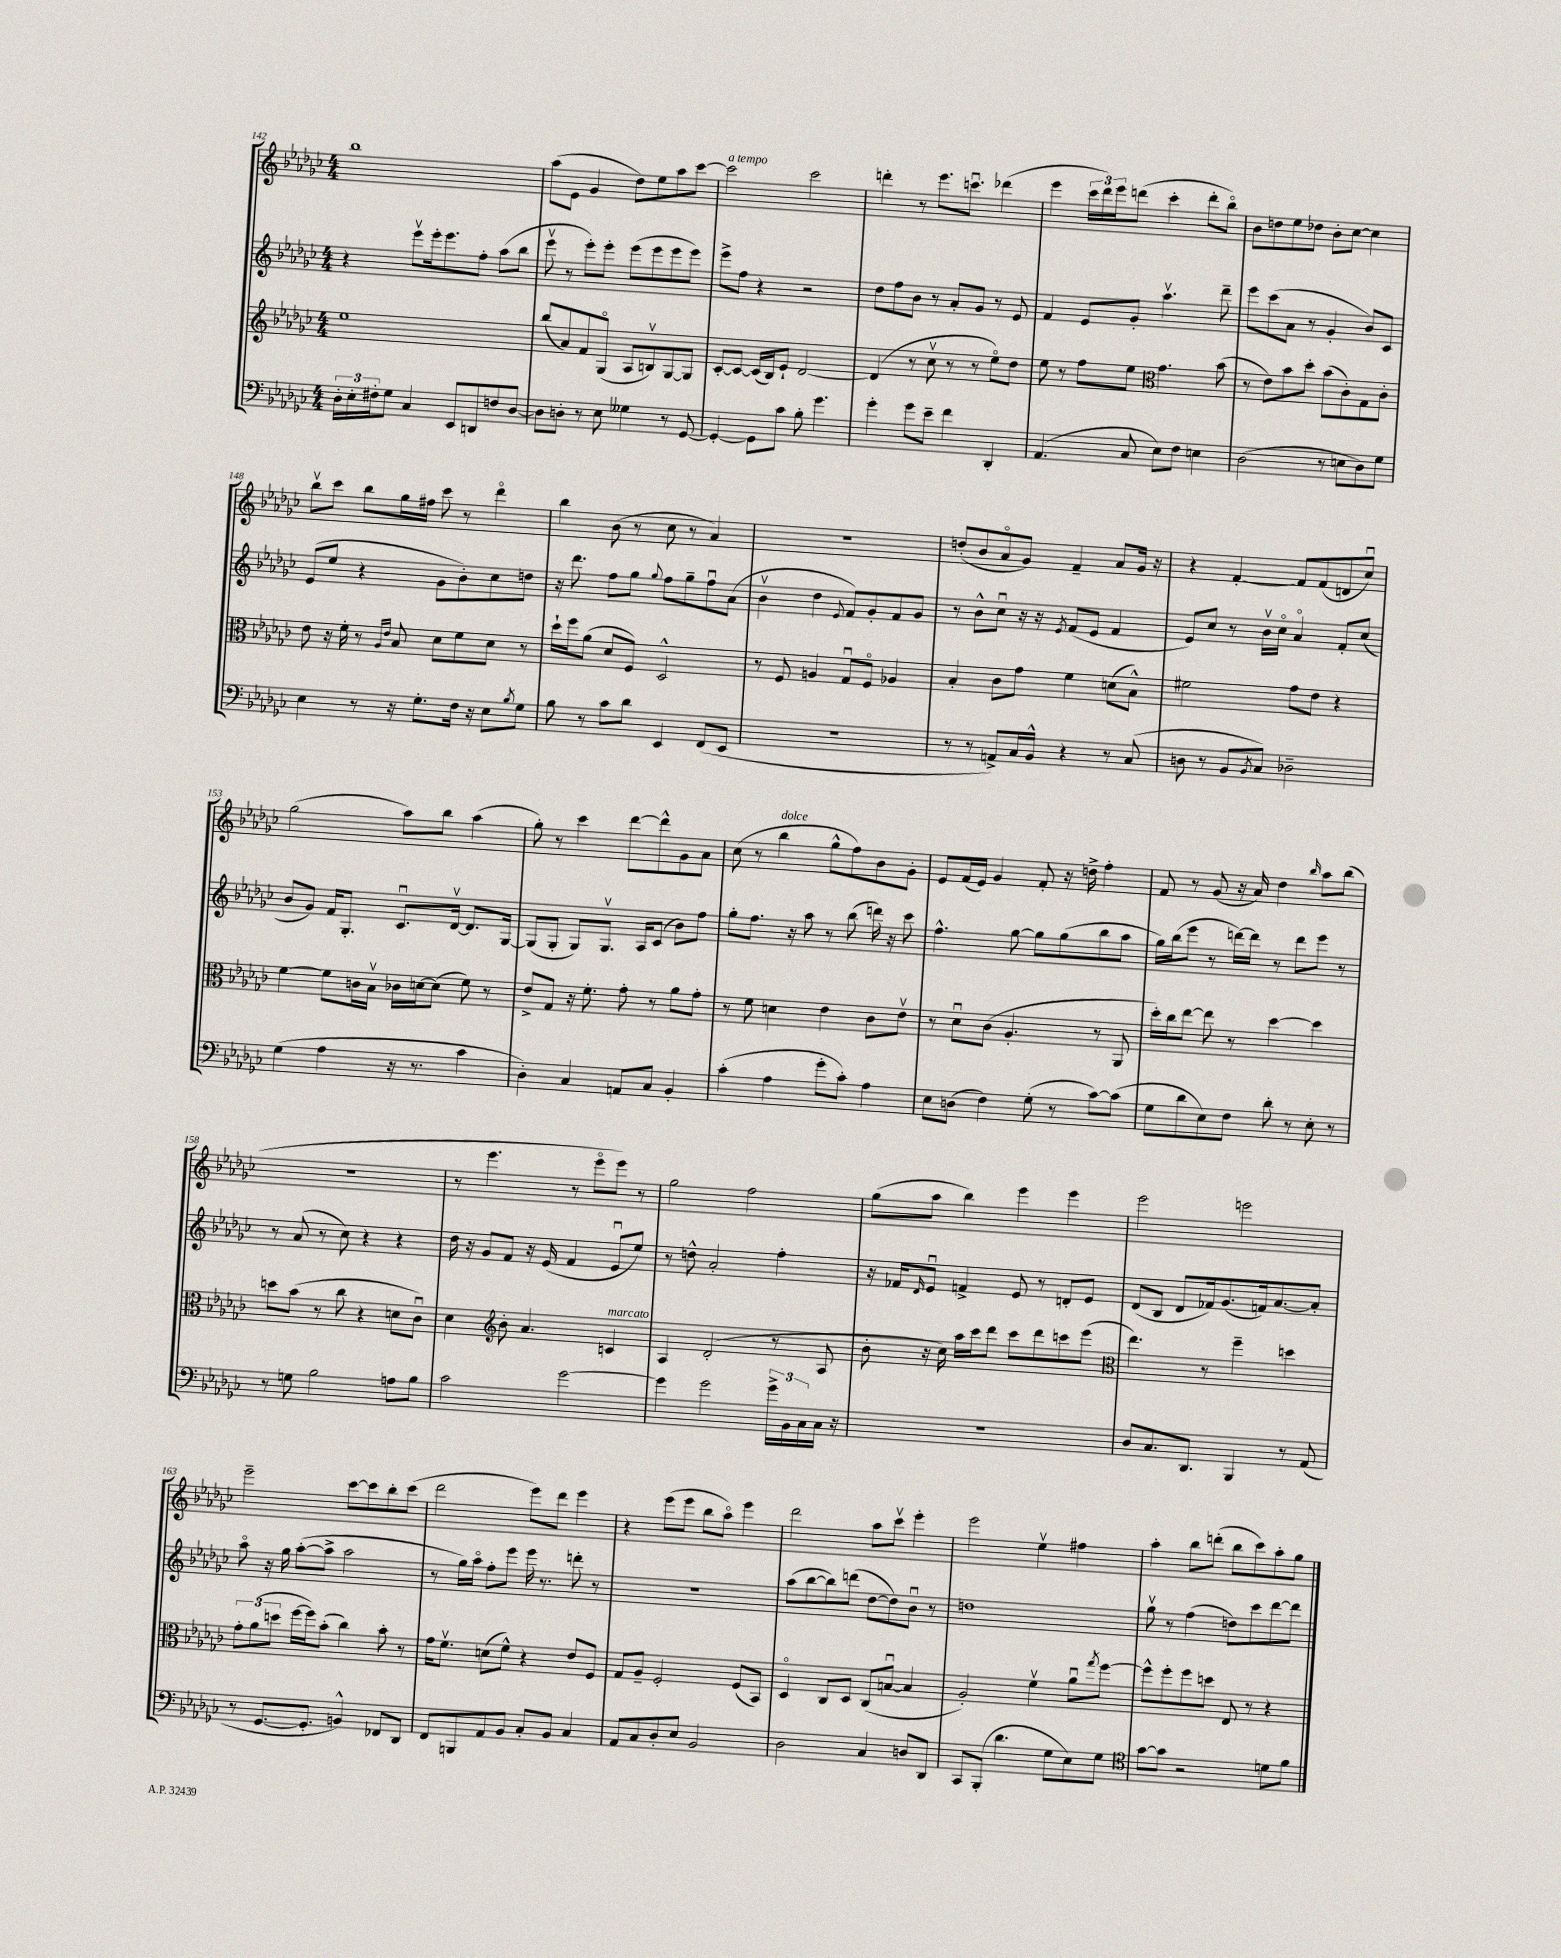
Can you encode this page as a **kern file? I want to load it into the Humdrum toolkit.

**kern	**kern	**kern	**kern
*staff4	*staff3	*staff2	*staff1
*clefF4	*clefG2	*clefG2	*clefG2
*k[b-e-a-d-g-c-]	*k[b-e-a-d-g-c-]	*k[b-e-a-d-g-c-]	*k[b-e-a-d-g-c-]
*M4/4	*M4/4	*M4/4	*M4/4
24D-'\LL	1ee-	4r	1bb-
24E-'\	.	.	.
24F#'\J	.	.	.
8G-\J	.	.	.
4C-/	.	8eee-v\L	.
.	.	16eee-'\k	.
.	.	8.eee-\	.
8EE-/L	.	.	.
8DD/	.	8ff'\J	.
8F/	.	(8aa-\L	.
[8D-/J	.	8bb-\J	.
=	=	=	=
8D-\]L	(8bb-/L	8eee-v\	(8aa-\L
8D'\J	8a-/)	8r	8e-\J
8r	8f/	8eee-'\L)	4g-/
8E-\	(8G-o/J	8eee-'\J	.
4G--\	8A-/L	(8eee-\L	8dd-\L)
.	8Bv/)	8eee-\	8ee-\
8r	[8G-/	8eee-\	8aa-\
[8GG-/	8G-/]J	8eee-\J)	[8ccc-\J
=	=	=	=
4GG-'/_	[8c-'/L	8eee-^\L	2ccc-\]
.	8c-/_J	8ff\J	.
8GG-\]L	(16c-/]LL	4r	.
.	16B-/J)	.	.
8c-\J	8e-`/J	.	.
8B-'\	[2d-/	2r	2ccc-\
4.g-\	.	.	.
=	=	=	=
4g-'\	(4d-/]	8dd-\L	4ddd'\
.	.	8ff\	.
8g-\L	8r	8b-\J	8r
8e-~\J	8cc-v\	8r	8.eee-\L
4f\	8r	8a-'/L	.
.	.	.	8.cccu\J
.	8r	8g-/J	.
4DD-'/	8ee-o\L)	8r	(4ddd-\
.	8dd-\J	8e-/	.
=	=	=	=
(4.AA-/	8ee-\	4f/	4eee-\
.	8r	.	.
.	8ff\L	8e-/L	24ccc-\LL
.	.	.	24ddd-\)
.	.	.	24eee-\J
8C-/	8ee-\J	8g-'/J	(8ddd\J
*	*clefC3	*	*
8E-\L)	4.g-\	4.aa-v\	4ccc-'\
8F\J	.	.	.
4E\	.	.	8ddd'\L
.	(8b-\	8ddd-~\	8bb-o\J)
=	=	=	=
(2D-\	8r	8eee-\L	8b-\L
.	8e-\L)	(8ccc-\	8dd\
.	8b-\	8a-\J	8ee-\
.	8dd-'\J	8r	8dd-\J
8r	(8b-\L	4g-'/	8b-'\L
8E\L	8c-'\)	.	[8cc-\J
8D-\)	8G-\	8b-/L)	4cc-\]
8G-\J	8c-'\J	8c-/J	.
=	=	=	=
4E-\	8e-\	(8e-/L	8bb-v\L
.	16r	8ee-/J	8ccc-\J
.	16f'\	.	.
8r	8r	4r	8bb-\L
.	16qqA-/LL	.	.
.	16qqe-/JJ	.	.
16r	8B-/	.	16gg-\L
8.G-'\L	.	.	16ff#\JJ
.	8d-\L	8g-\L	8ccc-\
16F\Jk	8f\	8b-'\)	8r
16r	.	.	.
8E-\L	8d-\J	8cc-\	4ddd-o\
8qB-/	.	.	.
8G-\J	8r	8dd\J	.
=	=	=	=
8B-\	16dd-`\LL	16r	4bb-\
.	16ff\J	8.ddd-\	.
8r	(8a-\J	.	.
8c-\L	8d-/L	8ff\L	(8b-\
8d-\J	8F/J)	8gg-\J	8r
.	.	8qqgg-/	.
4EE-/	2D-^^/	8ff\L	8cc-\
.	.	8gg-~\	8r
(8FF/L	.	8ffu\	4a-/)
8EE-/J	.	(8a-\J	.
=	=	=	=
1r	8r	4b-v\	1r
.	8F/	.	.
.	4A/	4dd-\	.
.	.	8qqe-/	.
.	8G-u/L	8f/L)	.
.	8Fo/J	8g-'/	.
.	4A-/	8f/	.
.	.	8g-/J	.
=	=	=	=
8r	4B-'/	8r	(8dd'/L
8r	.	8b-^^\L	8b-/
8AA^/L)	8c-\L	8cc-u\J	8a-o/
16C-/L	8g-\J	16r	8g-/J)
16BB-^^/JJ	.	16r	.
.	.	8qe-/	.
4r	4f\	(8f/L	4f~/
.	.	8e-/J	.
8r	(8d\L	4f/	8a-/L
(8C-/	8B-^^\J)	.	16g-/Jk
.	.	.	16r
=	=	=	=
8D\	2f#\	8e-/L)	4r
8r	.	8cc-/J	.
8BB-/L	.	8r	[4f'/
8qBB-/	.	.	.
8C-/J)	.	16b-v\LL	.
.	.	16cc-o\JJ	.
2D-~\	8g-\L	4a-o/	8f/]L
.	8e-\J	.	(8f/
.	4r	8f'/L	8d/
.	.	(8cc-/J	8cc-u/J)
=	=	=	=
(4G-\	[4f\	8b-/L	(2gg-\
.	.	8g-/J)	.
4A-\	8f\]L	16f/LK	.
.	.	8.G-'/J	.
.	16c\L	.	.
.	16B-v\JJ	.	.
16r	16c-\LL	8.c-u/L	8aa-\L)
8.r	[16d\J	.	.
.	(8d\]J	.	8bb-\J
.	.	[16d-v/Jk	.
4c-\	8f\)	8.d-/]L	(4aa-\
.	8r	.	.
.	.	[16G-/Jk	.
=	=	=	=
4D-'\)	8e-^/L	(8G-/]L	8gg-'\)
.	8G-/J	8G-'/J	8r
4C-/	16r	8G-/L)	4ccc-\
.	8.f'\	.	.
.	.	8.G-v/J	.
8AA/L	8g-'\	.	[8ddd-\L
.	.	16A-/LK	.
8C-/J	8r	(8c-/J	8ddd-^^\]
4BB-'/	8a-\L	8b-\L)	8g-\
.	8g-'\J	8ff\J	8a-\J
=	=	=	=
(4c-'\	8r	8gg-'\L	(8cc-\
.	8f\	8.ff\J	8r
4A-\	4d\	.	4bb-\
.	.	16r	.
.	.	8aa-\	.
8g-'\L	4e-\	8r	8gg-^^\L
8c-'\J)	.	(8bb-\	8ff\)
4A-\	8c-\L	16ddd\)	8b-\
.	.	16r	.
.	8e-v\J	8ccc-\	8g-'\J
=	=	=	=
8E-\L	8r	4.ff^^\	8e-/L
(8D\J	8d-u\L	.	(16f/L
.	.	.	16e-/JJ)
4F\)	(8c-\J	.	4g-/
.	4.A-'/	[8gg-\	.
(8G-'\	.	8gg-\]L	8f'/
8r	.	(8gg-\	16r
.	.	.	16dd^\
[8c-\L)	8r	8bb-\	4ff'\
(8c-\]J	8AA-/	8aa-\J	.
=	=	=	=
8G-\L	16dd-'\LL)	16gg-\LL)	8f/
.	16cc-\J	(16bb-\J	.
8d-\	[8ee-\J	8eee-\J	8r
8E-\)	8ee-\]	8r	(8g-/
8F\J	8r	[16ddd\LL)	16r
.	.	16ddd\]JJ	16a-/)
8d-'\	[4dd-\	8r	4dd-\
8r	.	8ddd\L	.
.	.	.	16qqbb-/
8E-'\	4dd-\]	8eee-\J	8aa-\L
8r	.	8r	(8bb-\J
=	=	=	=
8r	8dd\L	8r	1r
8G\	(8b-\J	(8a-/	.
2B-\	8r	8r	.
.	8cc-\	8cc-\)	.
.	4r	4r	.
8A\L	8d\L	4r	.
8B-\J	8c-u\J)	.	.
=	=	=	=
2c-\	4d-\	16dd-\	8r
.	.	16r	.
.	.	8g-/L	4.eee-\
*	*clefG2	*	*
.	8b-'\	8f/J	.
.	4.a-/	16r	.
.	.	(16e-/	.
[2g-\	.	4f/	8r
.	.	.	8eee-o\L
.	4c/	8e-u/L	8eee-\J)
.	.	8ee-/J)	8r
=	=	=	=
4g-\]	4A-/	8r	2gg-\
.	.	8dd^^\	.
2g-\	(2d-'/	2a-'/	.
.	.	.	2ff\
24g-^\LL	8r	4ff'\	.
24BB-\	.	.	.
24C-\	.	.	.
16C-\JJ	8A-/	.	.
16r	.	.	.
=	=	=	=
1r	8b-'\	16r	(8gg-\L
.	.	16f-/LK	.
.	.	16qqd-/	.
.	16r	8e-u/J	8aa-\J
.	16cc-\)	.	.
.	16aa-\LL	4f^/	4bb-\)
.	16ccc-\J	.	.
.	8ddd-\J	.	.
.	8ccc-\L	8e-/	4eee-\
.	8ddd-\	8r	.
.	8ccc\	8d'/L	4eee-\
.	(8eee-\J	8e-/J	.
=	=	=	=
*	*clefC3	*	*
8D-/L	4.ee-\)	(8d-/L	2eee-\
8.C-/	.	8B-/J	.
.	.	8d-/L	.
8.DD-/J	.	.	.
.	8r	16f-/k)	.
.	.	(8.g-/	.
4BBB-/	4ff~\	.	2eee\
.	.	16f/k)	.
.	.	[8.a-/	.
8r	4dd\	.	.
(8AA-/	.	8a-'/]J	.
=	=	=	=
8r	12g-'\L	8aa-o\	2eee-~\
.	(12a-\	.	.
[8.GG-/L	.	16r	.
.	12dd\J	.	.
.	.	16gg-\	.
.	[16ff\LL	([8aa-'\L	.
8.GG-'/]J	16ff\]J)	.	.
.	(8b-'\J	8aa-^\]J	.
4BB^^/)	4cc-\)	2aa-\	[8ccc-\L
.	.	.	8ccc-\]
8FF-/L	8b-'\	.	8bb-'\
8DD-/J	8r	.	(8ccc-\J
=	=	=	=
8FF/L	16g-\LK	8r	2ddd-\
.	8.fv\J	.	.
8BBB/	.	16gg-\LL)	.
.	.	16aa-o\JJ	.
8AA-/	(8d\L	8ff'\L	.
8BB-/J	8f^^\J)	8eee-\J	.
8C-'/L	4r	16eee-\	8eee-\L)
.	.	8.r	.
8BB-/J	.	.	8ddd-\J
4C-/	8e-/L	8ddd'\	4eee-\
.	8F/J	8r	.
=	=	=	=
8AA-/L	8G-/L	1r	4r
8C-/	8A-~/J	.	.
8D-'/	2F'/	.	(8eee-\L
8E-/J	.	.	8eee-\J
2BB-/	.	.	8bb-\L
.	.	.	8aa-o\J)
.	(8F/L	.	4eee-\
.	8BB-/J)	.	.
=	=	=	=
2D-\	4D-o/	(8aa-\L	2ddd-\
.	.	[8bb-\	.
.	8C-/L	8bb-\])	.
.	8D-/J	(8ddd\J	.
4C-/	(8C-/L	[8dd-\L	8aa-\L
.	[8Bu/J	8dd-\])	8ccc-v\J
8D/L	4B/]	8b-u\J	4eee-'\
8DD-/J	.	8r	.
=	=	=	=
8CC-/L	2A-'/)	1dd	2eee-\
(8BBB-'/J	.	.	.
4.d-\	.	.	.
.	4fv\	.	4ee-v\
8G-\L	.	.	.
8E-\)	8a-u\L	.	4ff#\
.	8qgg-/	.	.
8G-\J	[8ff\J	.	.
=	=	=	=
*clefC4	*	*	*
[8g-\L	8ff^^\]L	8gg-v\	4aa-'\
8g-\]J	8ff'\	8r	.
2r	8ff\	(4ff\	8bb-\L
.	8dd\J	.	(8ddd'\J
.	8E-/	8dd\L)	8bb-\L
.	8r	8ccc-\	8ccc-\)
8d\L	4r	[8ddd-\	8aa-'\
8f\J	.	8ddd-\]J	8gg-\J
==	==	==	==
*-	*-	*-	*-
